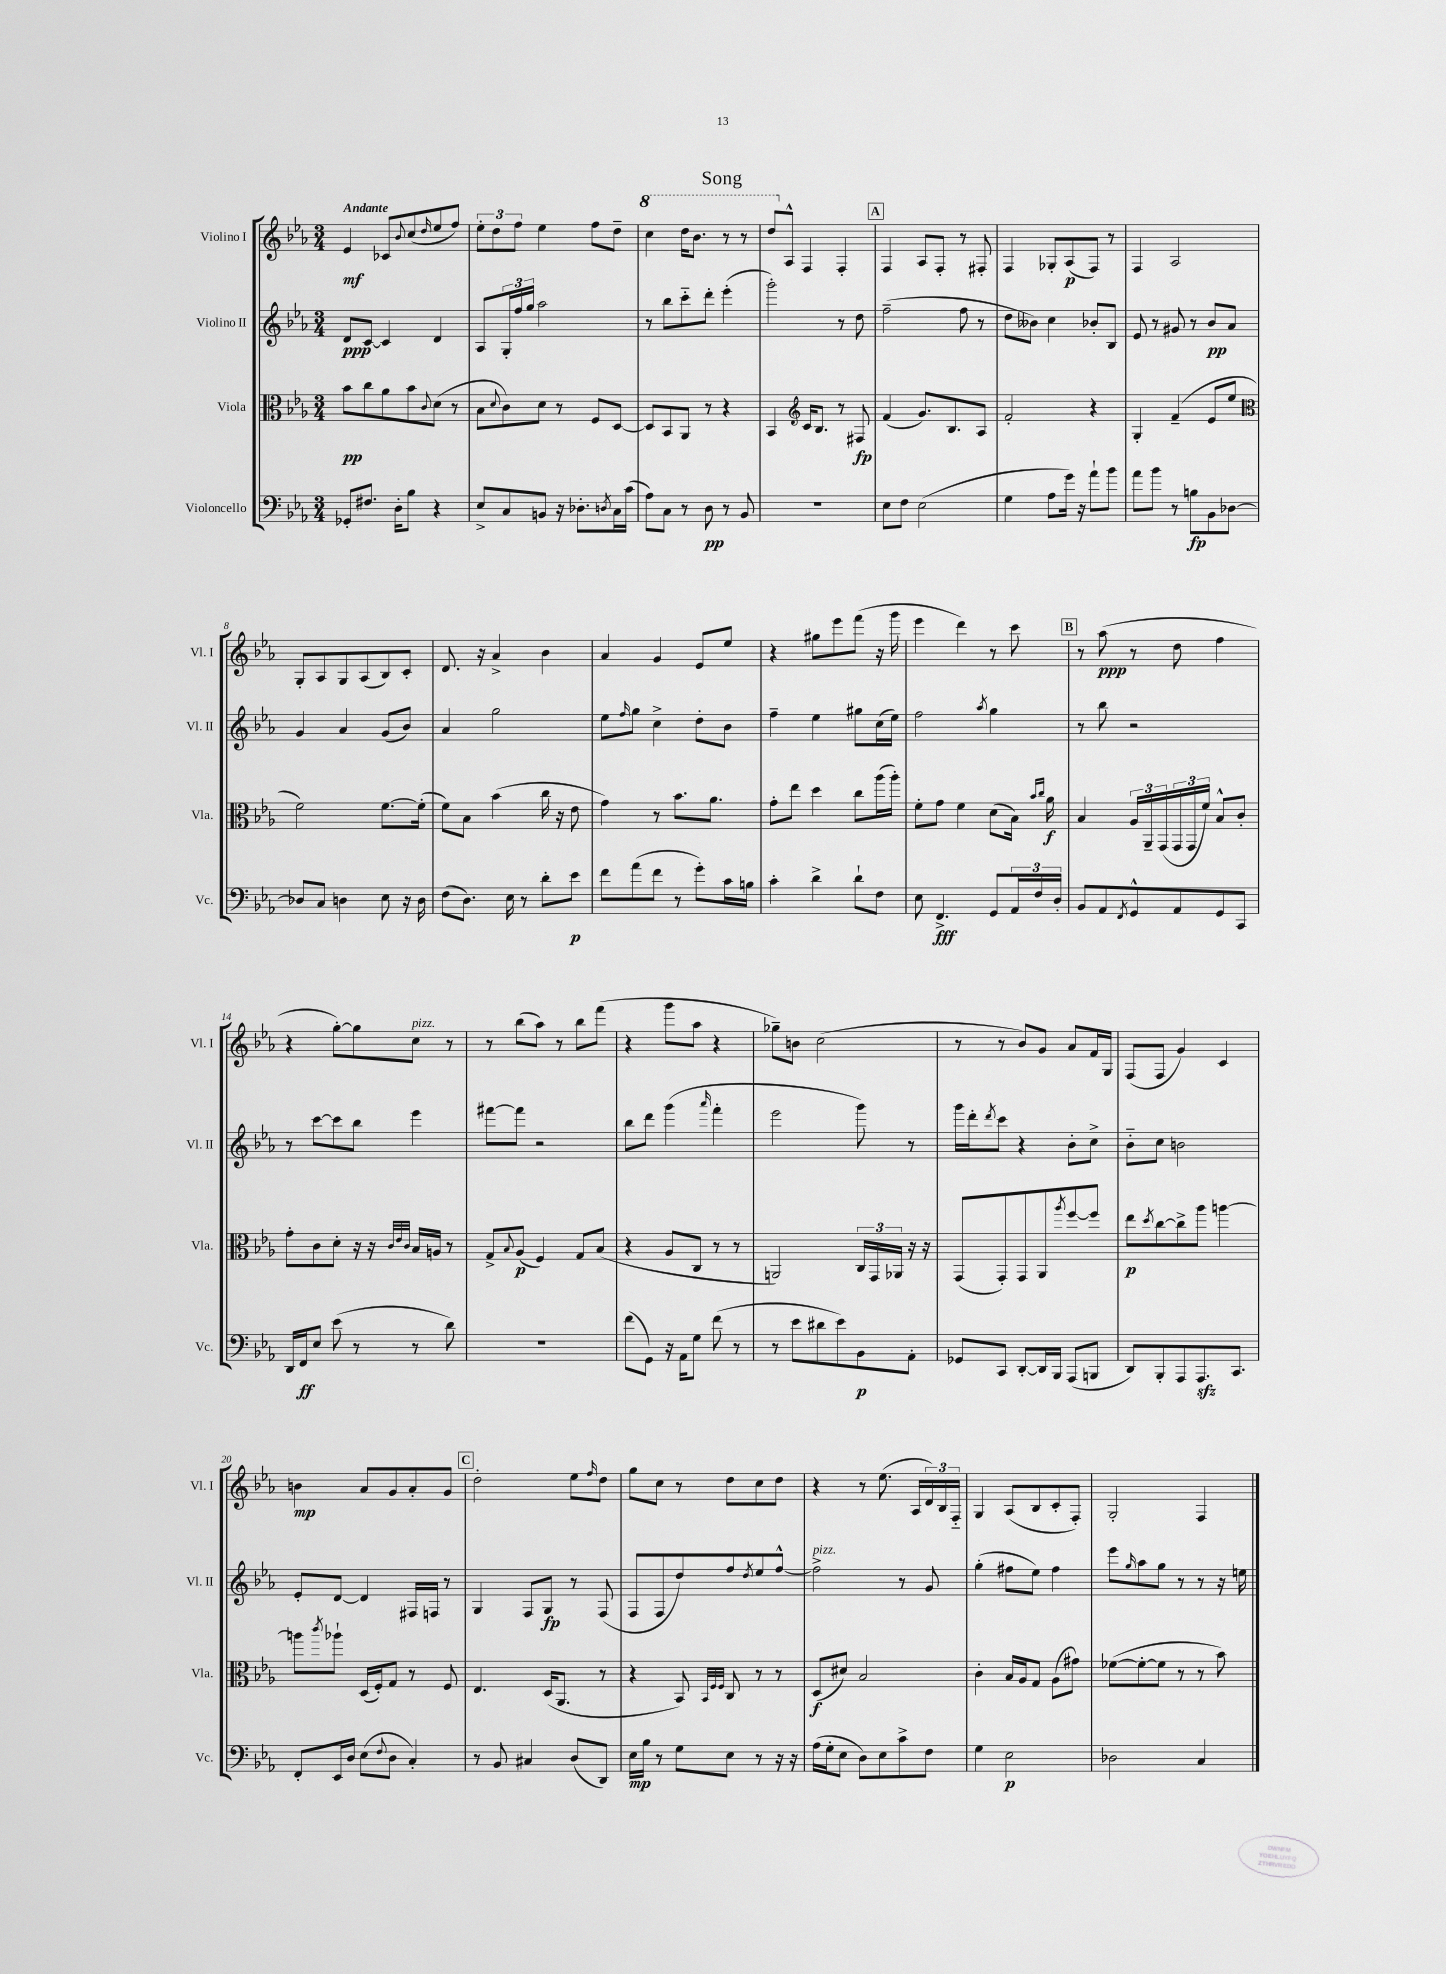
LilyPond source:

\header { title = "Song" }
<<
\new StaffGroup <<
\new Staff = "s0" \with { instrumentName = "Violino I" shortInstrumentName = "Vl. I" } {
    \clef treble \key ees \major \numericTimeSignature \time 3/4 \tempo "Andante"
    ees'4\mf ces'8 \appoggiatura { bes'8 } c''8( \grace { d''16 } ees''8 f''8) |
    \tuplet 3/2 { ees''8-. d''8 f''8 } ees''4 f''8 d''8-- |
    \ottava #1 c'''4 d'''16 bes''8. r8 r8 |
    d'''8 \ottava #0 aes8-^ f4 f4-. |
    \mark \markup { \box "A" } f4 aes8 f8-. r8 fis8-. |
    f4 ges8-. aes8\p( f8) r8 |
    f4 aes2 |
    g8-. aes8 g8 aes8( bes8) c'8-. |
    d'8. r16 aes'4-> bes'4 |
    aes'4 g'4 ees'8 ees''8 |
    r4 gis''8 ees'''8 f'''8( r16 g'''16 |
    ees'''4 d'''4) r8 c'''8 |
    \mark \markup { \box "B" } r8 aes''8\ppp( r8 d''8 f''4 |
    r4 g''8~-.) g''8 c''8^\markup { \italic "pizz." } r8 |
    r8 bes''8( aes''8) r8 bes''8 f'''8( |
    r4 g'''8 aes''8 r4 |
    ges''8--) b'8 c''2( |
    r8 r8 bes'8) g'8 aes'8 f'16 g16 |
    f8( f8 g'4) c'4 |
    b'4\mp aes'8 g'8 aes'8-. g'8 |
    \mark \markup { \box "C" } d''2-. ees''8 \grace { f''16 } d''8 |
    g''8 c''8 r8 d''8 c''8 d''8 |
    r4 r8 ees''8.( aes16 \tuplet 3/2 { d'16) bes16 f16-_ } |
    g4 aes8( bes8 c'8-. f8-.) |
    g2-. f4 \bar "|." |
}
\new Staff = "s1" \with { instrumentName = "Violino II" shortInstrumentName = "Vl. II" } {
    \clef treble \key ees \major \numericTimeSignature \time 3/4
    d'8\ppp c'8~ c'4 d'4 |
    aes8 \tuplet 3/2 { g16-. f''16 g''16 } aes''2 |
    r8 bes''8 c'''8-_ d'''8-. ees'''4-.( |
    g'''2-.) r8 d''8 |
    \mark \markup { \box "A" } f''2--( f''8 r8 |
    d''8 beses'8) c''4 bes'8-. bes8 |
    ees'8 r8 gis'8 r8 bes'8\pp aes'8 |
    g'4 aes'4 g'8( bes'8) |
    aes'4 g''2 |
    ees''8 \grace { f''16 } g''8 c''4-> d''8-. bes'8 |
    f''4-- ees''4 gis''8 c''16( ees''16) |
    f''2 \acciaccatura { aes''8 } g''4 |
    \mark \markup { \box "B" } r8 bes''8 r2 |
    r8 c'''8~ c'''8 bes''8 ees'''4 |
    fis'''8~ fis'''8 r2 |
    bes''8 d'''8 g'''4( \grace { aes'''16 } f'''4-. |
    ees'''2 g'''8) r8 |
    g'''16 d'''16-. \acciaccatura { d'''8 } c'''8 r4 bes'8-. c''8-> |
    bes'8-_ c''8 b'2 |
    ees'8-. d'8~ d'4 fis16 f16 r8 |
    \mark \markup { \box "C" } g4 f8 g8\fp r8 f8( |
    f8 f8 d''8) f''8 \acciaccatura { d''8 } ees''8 f''8~-^ |
    f''2->^\markup { \italic "pizz." } r8 g'8 |
    g''4-.( fis''8 ees''8) fis''4 |
    ees'''8 \grace { g''16 } aes''8 g''8 r8 r8 r16 e''16 \bar "|." |
}
\new Staff = "s2" \with { instrumentName = "Viola" shortInstrumentName = "Vla." } {
    \clef alto \key ees \major \numericTimeSignature \time 3/4
    bes'8\pp c''8 aes'8 bes'8 \appoggiatura { c'8 } d'8( r8 |
    bes8 \appoggiatura { d'8 } c'8) d'8 r8 f8 d8~ |
    d8 bes,8 aes,8 r8 r4 |
    bes,4 \clef treble c'16 bes8. r8 fis8\fp |
    \mark \markup { \box "A" } f'4( g'8.) bes8. aes8 |
    f'2-. r4 |
    g4-. f'4--( ees'8 ees''8 |
    \clef alto f'2) f'8.~ f'16-.( |
    f'8) bes8 bes'4( c''16 r16 ees'8 |
    g'4) r8 bes'8. aes'8. |
    g'8-. ees''8 d''4 c''8 aes''16( aes''16-.) |
    f'8-. g'8 f'4 d'8( bes16) \grace { bes'16 c''16 } aes'16\f |
    \mark \markup { \box "B" } bes4 \tuplet 3/2 { aes16 aes,16-- g,16( } \tuplet 3/2 { g,16 g,16 f'16) } bes8-^ c'8-. |
    g'8-. c'8 d'8-. r16 r16 \grace { c'32 ees'32 c'32 } bes16 a16 r8 |
    g8-> \appoggiatura { bes8 } aes8\p( f4) g8 bes8( |
    r4 aes8 c8 r8 r8 |
    a,2) \tuplet 3/2 { c16 g,16 aes,16 } r16 r16 |
    g,8( g,8-.) g,8 aes,8 \acciaccatura { aes''8 } f''8~ f''8 |
    ees''8\p \acciaccatura { d''8 } c''8~ c''8-> aes''8 a''4~ |
    a''8 \acciaccatura { c'''8 } aes''8-! d16( f16-.) g8 r8 f8 |
    \mark \markup { \box "C" } ees4. d16( aes,8. r8 |
    r4 bes,8) \grace { bes,32 f32 f32 } c8 r8 r8 |
    d8\f( dis'8) bes2 |
    c'4-. bes16 aes16 g8 aes8( gis'8) |
    fes'8~( fes'8~-. fes'8 r8 r8 bes'8) \bar "|." |
}
\new Staff = "s3" \with { instrumentName = "Violoncello" shortInstrumentName = "Vc." } {
    \clef bass \key ees \major \numericTimeSignature \time 3/4
    ges,8-. fis8. d16-. bes8 r4 |
    ees8-> c8 b,8 r16 des8.-. \acciaccatura { d8 } c16 c'16( |
    aes8) c8 r8 d8\pp r8 bes,8 |
    R2. |
    \mark \markup { \box "A" } ees8 f8 ees2( |
    g4 aes8 g'16) r16 aes'8-! bes'8 |
    aes'8 bes'8 r8 b8\fp bes,8 des8~ |
    des8 c8 d4 ees8 r16 d16 |
    f8( d8.) ees16 r8 d'8-. ees'8\p |
    f'8 aes'8( f'8 r8 g'8-.) c'16 b16 |
    c'4-. d'4-> d'8-! f8 |
    ees8 f,4.->\fff g,8 \tuplet 3/2 { aes,16 f16 d16-. } |
    \mark \markup { \box "B" } bes,8 aes,8 \acciaccatura { f,8 } g,8-^ aes,8 g,8 c,8 |
    d,16 f,16\ff ees8 ees'8( r8 r8 d'8) |
    R2. |
    f'8( g,8) r16 aes,16 g8 f'8( r8 |
    r8 ees'8 dis'8 ees'8) bes,8\p aes,8-. |
    ges,8 c,8 d,8~-. d,16 bes,,16 aes,,8( b,,8 |
    d,8) bes,,8-. aes,,8 aes,,8.\sfz c,8. |
    f,8-. ees,16 d16 ees8( \appoggiatura { f8 } d8 c4-.) |
    \mark \markup { \box "C" } r8 bes,8 cis4 d8( d,8) |
    ees16\mp bes16 r8 g8 ees8 r8 r16 r16 |
    aes16( g16-. ees8 d8) ees8 c'8-> f8 |
    g4 ees2\p |
    des2 c4 \bar "|." |
}
>>
>>
